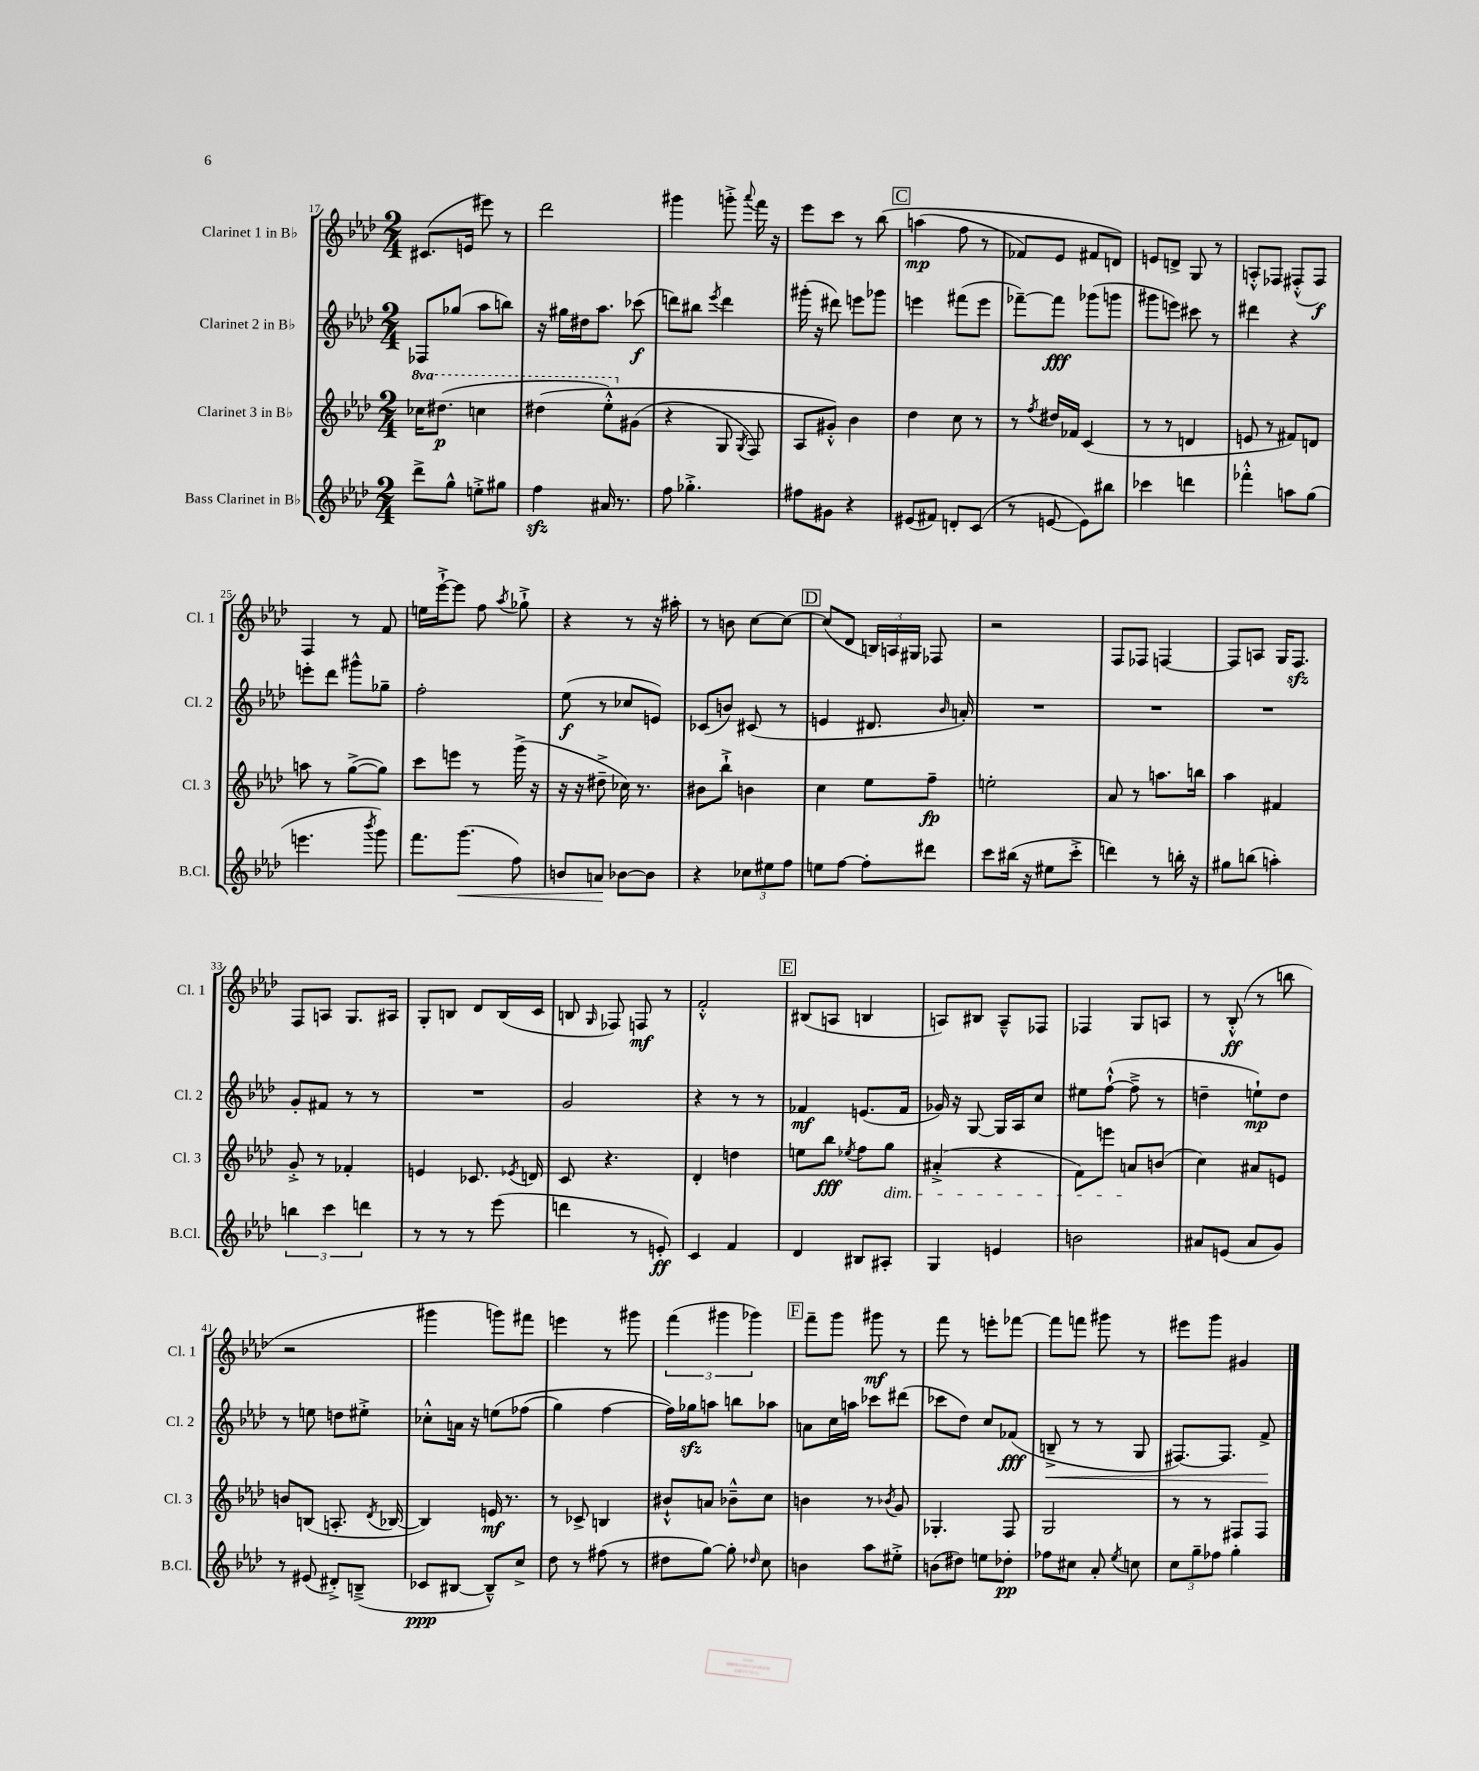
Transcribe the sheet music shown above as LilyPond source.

<<
\new StaffGroup <<
\new Staff = "s0" \with { instrumentName = "Clarinet 1 in Bb" shortInstrumentName = "Cl. 1" } {
    \clef treble \key aes \major \numericTimeSignature \time 2/4
    \autoBeamOff cis'8.[( e'16] eis'''8) r8 |
    des'''2 |
    gis'''4 g'''8-.-> \appoggiatura { aes'''8 } f'''16 r16 |
    ees'''8[ c'''8] r8 bes''8\( |
    \mark \markup { \box "C" } a''4\mp( f''8 r8 |
    fes'8[) ees'8] fis'8[ d'8]\) |
    e'8[ d'8]-> g8 r8 |
    a8[-.-^ fes8] fis8[-.-^( fis8]\f) |
    f4 r8 f'8 |
    e''16[ ees'''16~-!-> ees'''8] f''8 \acciaccatura { aes''8 } ges''8-!-> |
    r4 r8 r16 ais''16-. |
    r8 b'8 c''8[~ c''8]~ |
    \mark \markup { \box "D" } c''8[( des'8] \tuplet 3/2 { b16[) a16 gis16] } fes8 |
    r2 |
    f8[ fes8] f4~ |
    f8[ a8] g16[ f8.]\sfz |
    f8[ a8] g8.[ ais16] |
    g8[-. b8] des'8[ b16( c'16] |
    b8 \grace { g16 } fes8) f8\mf r8 |
    f'2-.-^ |
    \mark \markup { \box "E" } bis8[( a8] b4 |
    a8[) bis8] a8[---^ fes8] |
    fes4 g8[ a8] |
    r8 bes8-.-^\ff( r8 b''8 |
    r2 |
    gis'''4 g'''8[) fis'''8] |
    e'''4 r8 gis'''8 |
    \tuplet 3/2 { f'''4( gis'''4 ges'''4) } |
    \mark \markup { \box "F" } f'''8[-- g'''8] gis'''8\mf r8 |
    f'''8 r8 e'''8[-. fes'''8]~ |
    fes'''8[ f'''8] gis'''8 r8 |
    eis'''8[ g'''8] gis'4 \bar "|." |
}
\new Staff = "s1" \with { instrumentName = "Clarinet 2 in Bb" shortInstrumentName = "Cl. 2" } {
    \clef treble \key aes \major \numericTimeSignature \time 2/4
    \autoBeamOff fes8[ ges''8]( aes''8[ b''8]) |
    r16 gis''16[ dis''16 aes''8.] ces'''8\f( |
    d'''8[) bis''8] \acciaccatura { ees'''8 } d'''4 |
    gis'''16-.( r16 dis'''8) e'''8[ ges'''8] |
    \mark \markup { \box "C" } e'''4 fis'''8[( e'''8] |
    fes'''8[~--) fes'''8]\fff ges'''8[( g'''8] |
    gis'''8[ e'''8]) cis'''8 r8 |
    dis'''4 r4 |
    e'''8[-. des'''8] gis'''8[-^ ges''8]-- |
    f''2-. |
    ees''8\f( r8 ces''8[ e'8]) |
    ces'8[( b'8]) cis'8( r8 |
    \mark \markup { \box "D" } e'4 dis'8. \grace { bes'16 } a'16-.) |
    R2 |
    R2 |
    R2 |
    g'8[-. fis'8] r8 r8 |
    R2 |
    g'2 |
    r4 r8 r8 |
    \mark \markup { \box "E" } fes'4\mf e'8.[( fes'16] |
    ges'16) r16 g8~ g16[ aes16 c''8] |
    eis''8[ f''8]~-!-^( f''8---> r8 |
    d''4-- e''8[-!\mp) d''8] |
    r8 e''8 d''8[ eis''8]-.-> |
    ces''8[-.-^ a'16] r16 e''8[\( fes''8]( |
    g''4) f''4~ |
    f''16[\) ges''16\sfz a''8] b''8[ aes''8] |
    \mark \markup { \box "F" } a'8[ c''16 a''16] ces'''8[ dis'''8]( |
    ces'''8[ des''8]) c''8[ fes'8]\fff( |
    b8--->\< r8 r8 g8 |
    fis8.[~) fis8.] f'8->\! \bar "|." |
}
\new Staff = "s2" \with { instrumentName = "Clarinet 3 in Bb" shortInstrumentName = "Cl. 3" } {
    \clef treble \key aes \major \numericTimeSignature \time 2/4 \set Staff.ottavationMarkups = #ottavation-simple-ordinals
    \autoBeamOff \ottava #1 ces'''16[ dis'''8.]\p( c'''4 |
    dis'''4\( ees'''8[-.-^) \ottava #0 gis'8]( |
    r4 g8 \acciaccatura { g8 } f8) |
    aes8[ gis'8]-.-^\) bes'4 |
    \mark \markup { \box "C" } des''4 c''8 r8 |
    r8 \acciaccatura { f''8 } dis''16[ fes'16] c'4( |
    r8 r8 d'4 |
    e'8 r8 fis'8[) d'8] |
    a''8 r8 g''8[~->( g''8]) |
    c'''8[ e'''8] r8 g'''16->( r16 |
    r16 r16 dis''8---> ces''16) r8. |
    bis'8[ bes''8]-!-> b'4 |
    \mark \markup { \box "D" } c''4 ees''8[ f''8]--\fp |
    e''2-. |
    aes'8 r8 a''8.[ b''16] |
    aes''4 fis'4 |
    g'8-.-> r8 fes'4-. |
    e'4 ces'8. \acciaccatura { ees'8 } d'16 |
    c'8 r4. |
    des'4-. d''4 |
    \mark \markup { \box "E" } e''8[ bes''8]\fff \acciaccatura { ees''8 } f''8[ g''8]\dim |
    ais'4-.->( r4 |
    f'8[) e'''8] a'8[\! b'8]( |
    c''4) ais'8[ e'8] |
    b'8[ b8]( a8.-. \acciaccatura { des'8 } bes16~ |
    bes4) e'16\mf r8. |
    r8 ces'8-> b4 |
    bis'8[-!-^ a'8] bes'8[---^ c''8] |
    \mark \markup { \box "F" } b'4 r8 \acciaccatura { bes'8 } g'8 |
    ges4.-. f8 |
    g2 |
    r8 r8 fis8[ fis8] \bar "|." |
}
\new Staff = "s3" \with { instrumentName = "Bass Clarinet in Bb" shortInstrumentName = "B.Cl." } {
    \clef treble \key aes \major \numericTimeSignature \time 2/4
    \autoBeamOff des'''8[-> g''8]-^ e''8[-.-> gis''8] |
    f''4\sfz ais'16 r8. |
    f''8 ges''4.-.-> |
    fis''8[ gis'8] r4 |
    \mark \markup { \box "C" } eis'8[( fis'8]) d'8[-. c'8]( |
    r8 e'8~ e'8[) bis''8] |
    ces'''4 d'''4 |
    fes'''4-.-^ a''8[ g''8]( |
    e'''4. \acciaccatura { bes'''8 } g'''8) |
    f'''8.[ g'''8.]\<( f''8) |
    b'8[ a'8]\! bes'8[~ bes'8] |
    r4 \tuplet 3/2 { ces''8[ eis''8 f''8] } |
    \mark \markup { \box "D" } e''8[ f''8]~ f''8[-. dis'''8] |
    c'''8[ bis''16]( r16 eis''8[ c'''8]-.-> |
    d'''4) r8 b''16-. r16 |
    gis''8[ b''8]( a''4-.) |
    \tuplet 3/2 { b''4 c'''4 d'''4 } |
    r8 r8 r8 ees'''8( |
    d'''4 r8 e'8-.\ff) |
    c'4 f'4 |
    \mark \markup { \box "E" } des'4 bis8[ ais8]-. |
    g4 e'4 |
    b'2 |
    ais'8[ e'8]( ais'8[ g'8]) |
    r8 eis'8( dis'8[-.->) b8]--->( |
    ces'8[\ppp bis8]~ bis8[---^) c''8]-> |
    des''8 r8 fis''8( r8 |
    dis''8[ g''8]~) g''8-. \grace { des''16 } c''8 |
    \mark \markup { \box "F" } b'4 aes''8[ eis''8]-.-> |
    b'8[( dis''8]) e''8[ des''8]-.\pp |
    fes''8[ cis''8] aes'8-. \acciaccatura { ees''8 } c''8 |
    \tuplet 3/2 { c''8[ g''8-- fes''8] } g''4-. \bar "|." |
}
>>
>>
\layout { \context { \Score currentBarNumber = #17 } }
